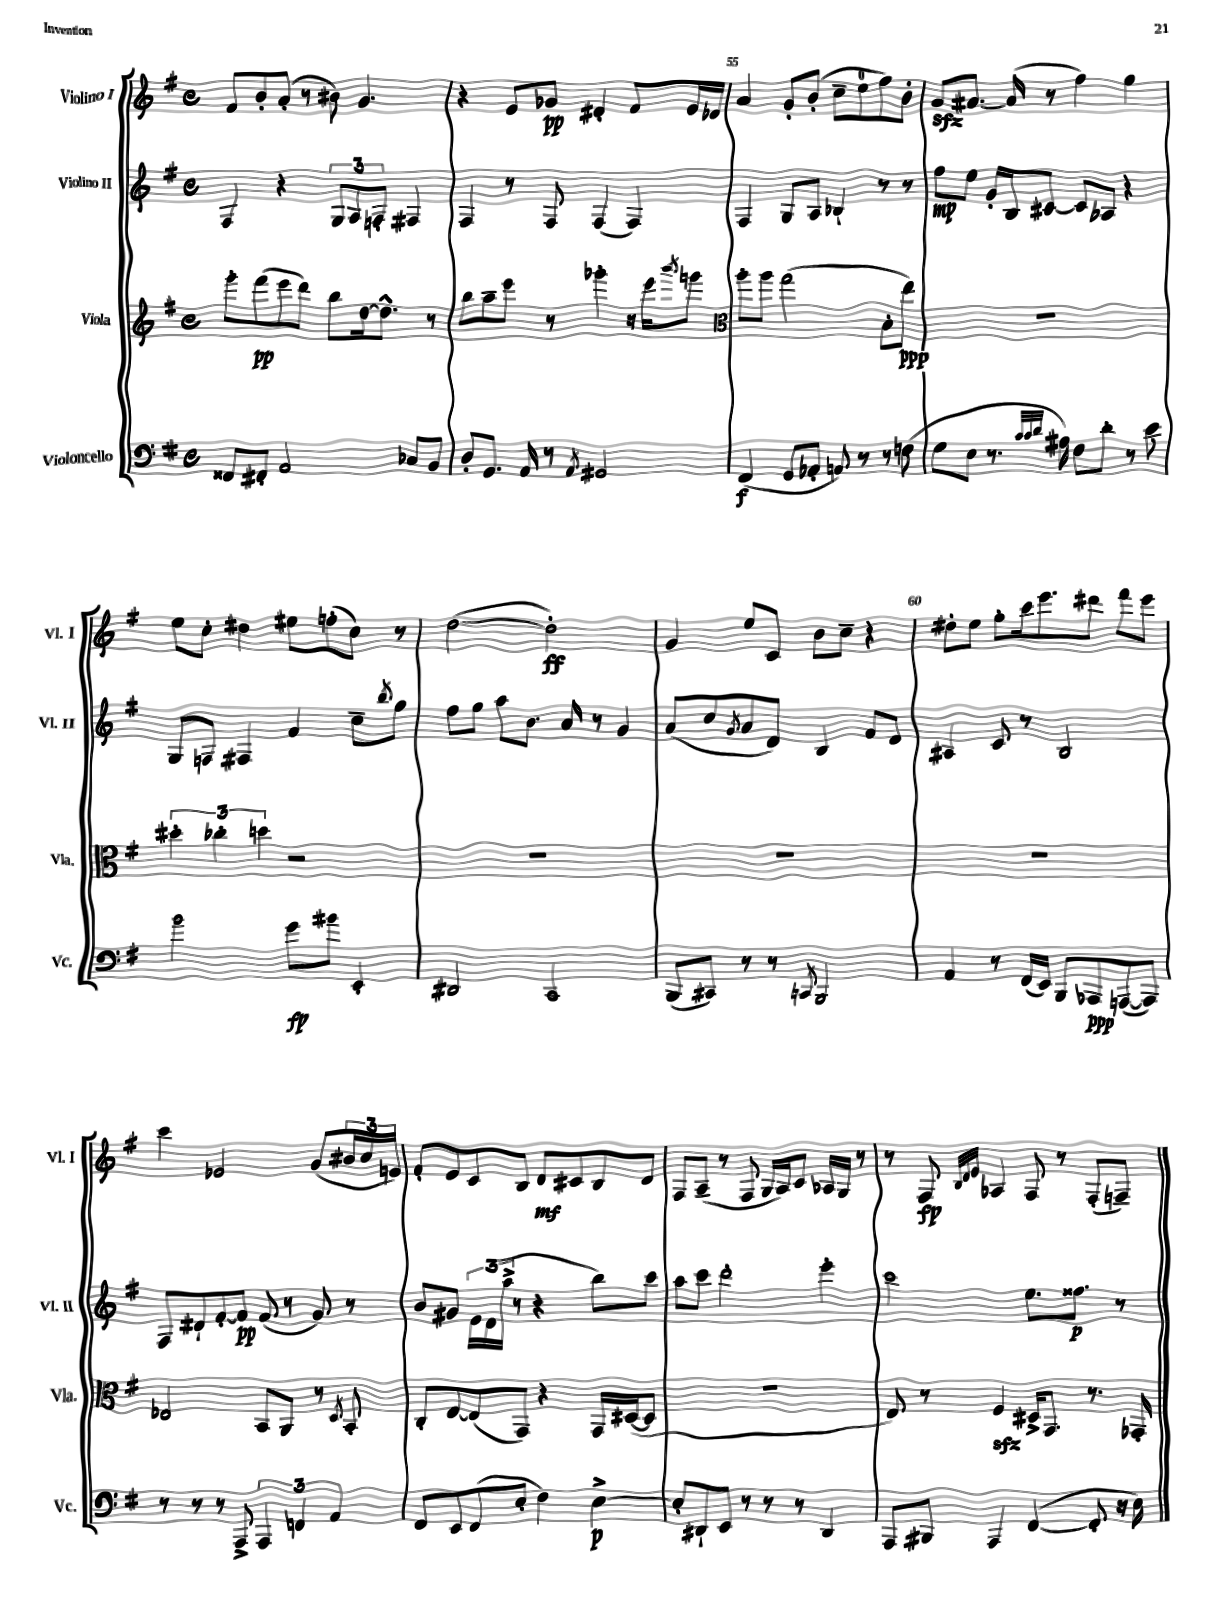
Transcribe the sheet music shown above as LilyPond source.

<<
\new StaffGroup <<
\new Staff = "s0" \with { instrumentName = "Violino I" shortInstrumentName = "Vl. I" } {
    \clef treble \key g \major \defaultTimeSignature \time 4/4
    fis'8 b'8-. a'8-.( r8 bis'8) g'4. |
    r4 e'8 ges'8\pp dis'4-. fis'8 e'16 des'16 |
    a'4 g'8-. b'8-.( c''8-- e''8-0 fis''8) b'8-. |
    g'8\sfz ais'8.~ ais'16( r8 fis''4) g''4 |
    e''8 c''8-. dis''4 eis''8 f''8-.( c''8) r8 |
    d''2~( d''2-.\ff) |
    g'4 e''8 c'8 b'8 c''8-- r4 |
    dis''8-. e''8 g''8-. c'''16 e'''8. dis'''8 fis'''8 e'''8 |
    c'''4 ees'2 g'8( \tuplet 3/2 { bis'16 c''16 e'16) } |
    fis'8-. e'8 c'8 b8 d'8\mf cis'8 b8 d'8 |
    fis8 a8--( r8 fis8 g16 a16) c'8 aes16 g16 r8 |
    r8 fis8\fp \grace { b32 d'32 e'32 } aes4 fis8 r8 fis8-.( f8--) \bar "|." |
}
\new Staff = "s1" \with { instrumentName = "Violino II" shortInstrumentName = "Vl. II" } {
    \clef treble \key g \major \defaultTimeSignature \time 4/4
    fis4 r4 \tuplet 3/2 { g8 a8 f8-. } fis4 |
    fis4 r8 fis8 fis4( fis4) |
    fis4 g8 a8 bes4-! r8 r8 |
    fis''8\mp e''8 g'16-. b16 cis'8~ cis'8 aes8 r4 |
    g8 f8 fis4 fis'4 c''8-- \acciaccatura { b''8 } g''8 |
    fis''8 g''8 a''8 b'8. a'16 r8 g'4 |
    a'8( c''8 \acciaccatura { g'8 } a'8 d'8) b4 fis'8 d'8 |
    ais4 c'8 r8 b2 |
    fis8 dis'8-! fis'8~-. fis'8\pp fis'8( r8 g'8) r8 |
    b'8 gis'8 \tuplet 3/2 { e'16 d'16( a''16-> } r8 r4 b''8) c'''8 |
    a''8 c'''8 d'''2-. e'''4-. |
    c'''2 e''8. fisis''8.\p r8 \bar "|." |
}
\new Staff = "s2" \with { instrumentName = "Viola" shortInstrumentName = "Vla." } {
    \clef treble \key g \major \defaultTimeSignature \time 4/4
    g'''8-. fis'''8\pp( e'''8 d'''8) b''8 d''16~ d''8.-^ r8 |
    b''8 a''8-- e'''8 r8 ges'''4-. r16 e'''16 \acciaccatura { b'''8 } g'''8 |
    \clef alto a''8-. a''8 g''2( b8-. e''8\ppp) |
    R1 |
    \tuplet 3/2 { dis''4-. ces''4-. d''4 } r2 |
    R1 |
    R1 |
    R1 |
    ees2 b,8 a,8 r8 \acciaccatura { d8 } b,8-. |
    c8-. e8~ e8( g,8) r4 g,16 dis16~( dis8 |
    R1 |
    e8) r8 fis4\sfz dis16-> g,8. r8. ges,16-. \bar "|." |
}
\new Staff = "s3" \with { instrumentName = "Violoncello" shortInstrumentName = "Vc." } {
    \clef bass \key g \major \defaultTimeSignature \time 4/4
    fisis,8 fis,8-. a,2 ces8 b,8 |
    d8-. g,8. a,16 r8 \acciaccatura { a,8 } gis,2 |
    fis,4\f( g,8 aes,8-. a,8) r8 r8 f8( |
    g8 e8 r8. \grace { c'32 c'32 d'32 } ais16) fis8 d'8-. r8 e'8 |
    b'2 g'8\fp bis'8 e,4-. |
    dis,2 c,2 |
    b,,8( cis,8) r8 r8 \acciaccatura { c,8 } b,,2 |
    a,4 r8 fis,16( e,16) b,,8 aes,,8\ppp a,,8~( a,,8) |
    r8 r8 r8 a,,8-> \tuplet 3/2 { a,,4 f,4 a,4 } |
    fis,8 e,8 fis,8( e8-. fis4) e4~->\p |
    e8-. dis,8-! e,8 r8 r8 r8 dis,4 |
    a,,8 bis,,8 a,,4 fis,4~( fis,8-. r16 e16) \bar "|." |
}
>>
>>
\layout { \context { \Score currentBarNumber = #53 \override BarNumber.break-visibility = ##(#f #t #t) barNumberVisibility = #(every-nth-bar-number-visible 5) } }
